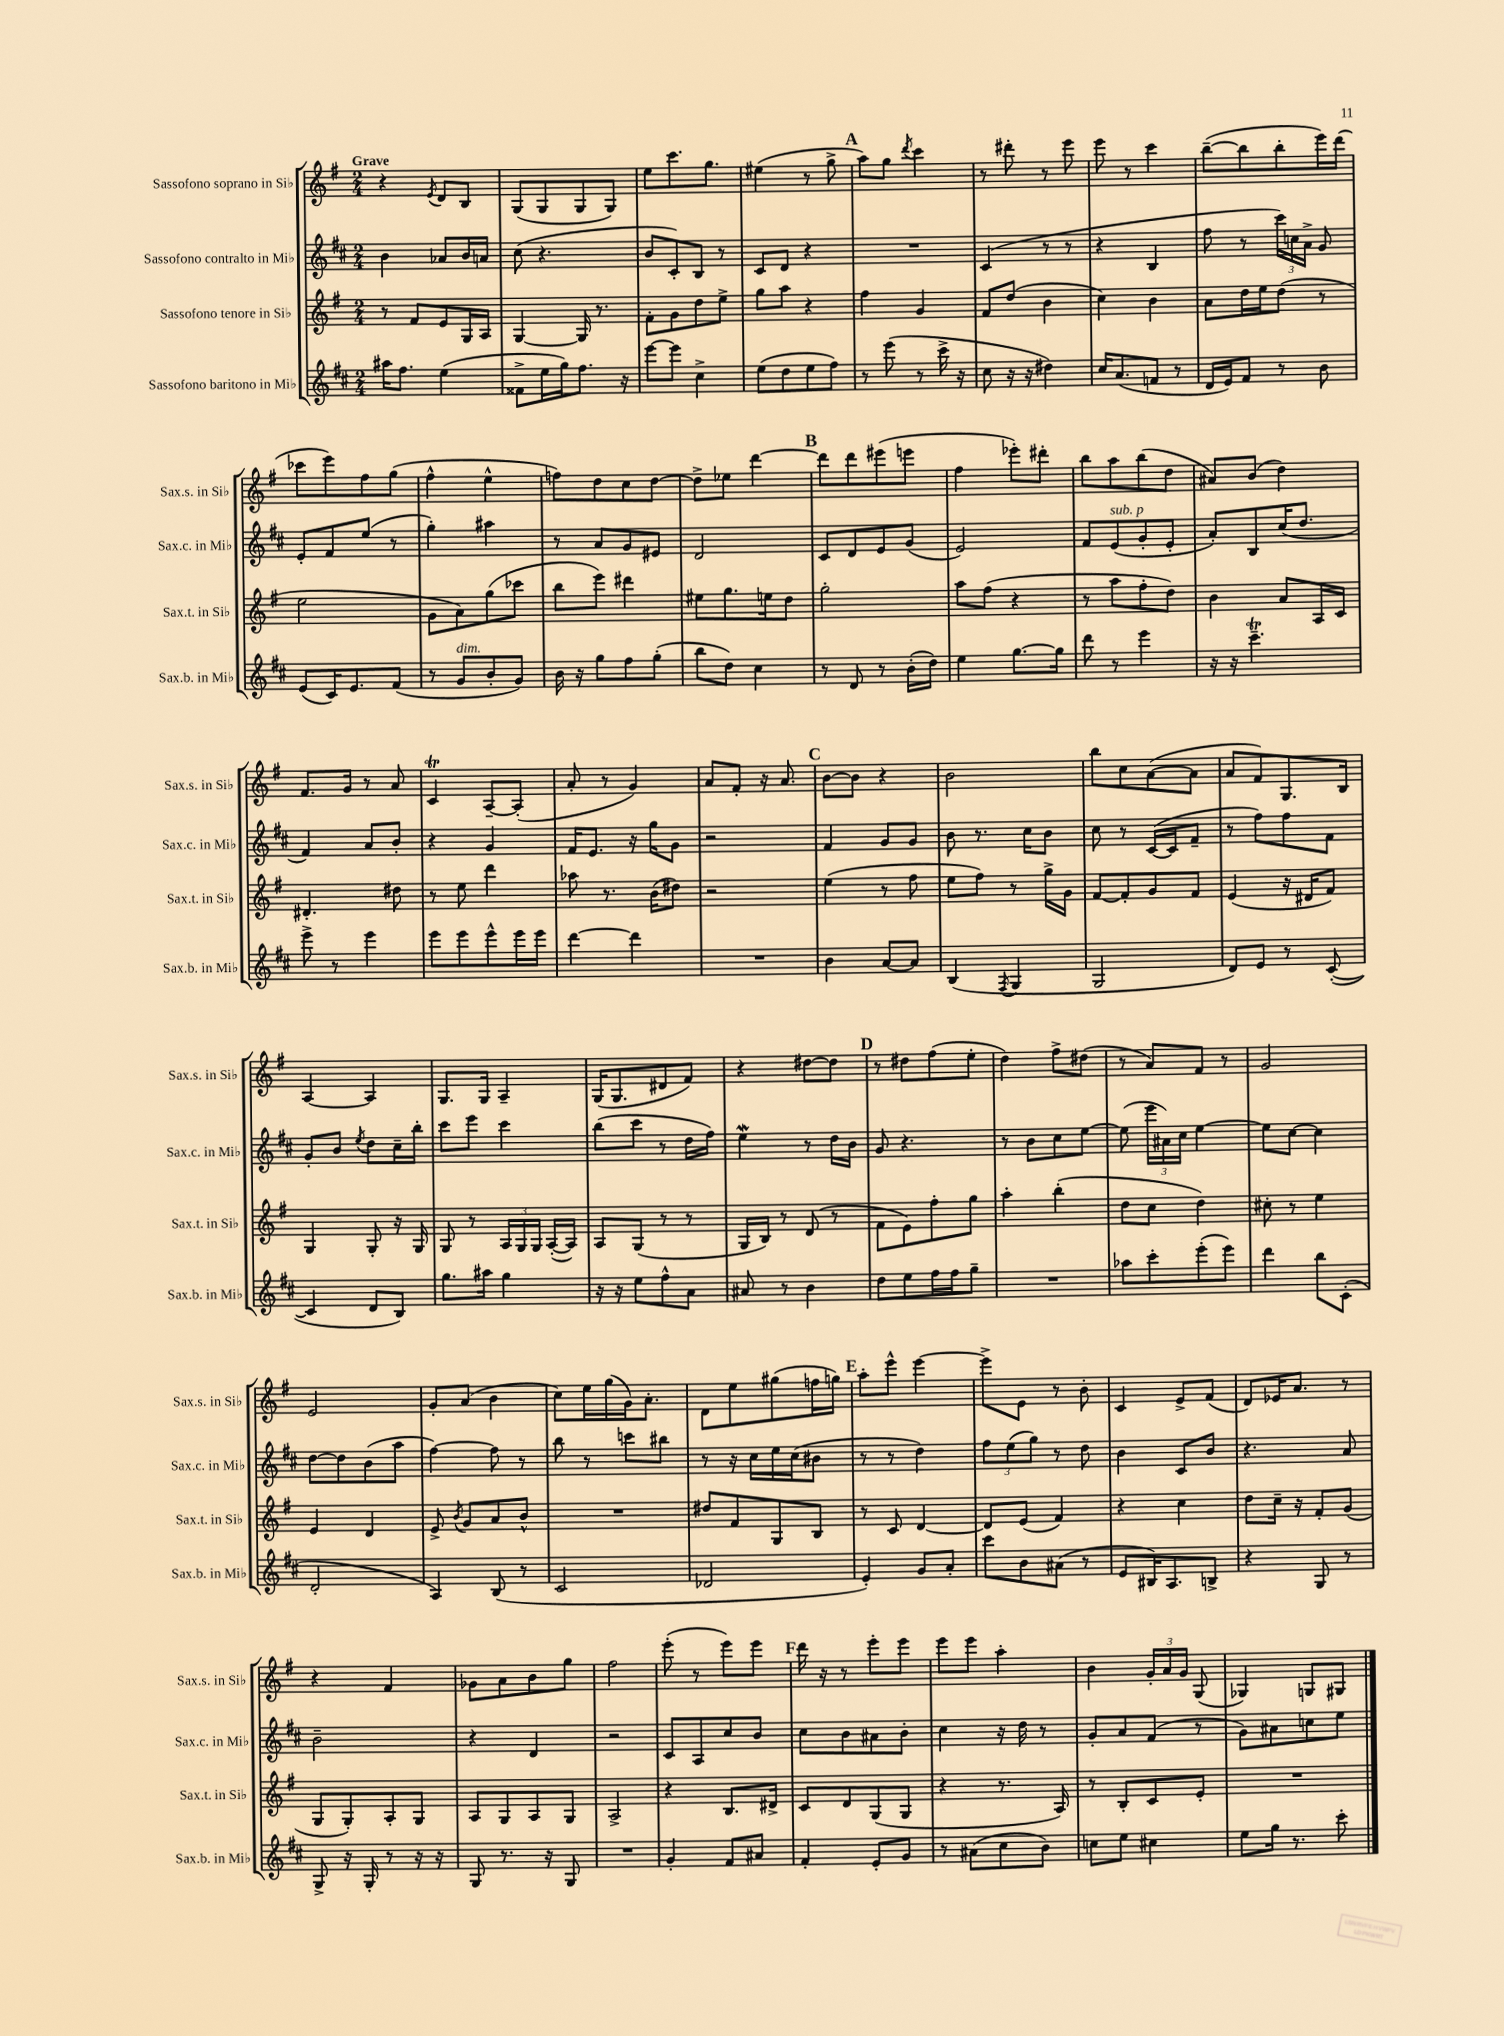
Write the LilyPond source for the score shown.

<<
\new StaffGroup <<
\new Staff = "s0" \with { instrumentName = "Sassofono soprano in Sib" shortInstrumentName = "Sax.s. in Sib" } {
    \clef treble \key g \major \numericTimeSignature \time 2/4 \tempo "Grave"
    \autoBeamOff r4 \acciaccatura { e'8 } d'8[ b8] |
    g8[( g8 g8 g8]) |
    e''8[ c'''8. g''8.] |
    eis''4( r8 g''8-> |
    \mark \markup { \bold "A" } a''8[) g''8] \acciaccatura { d'''8 } c'''4 |
    r8 dis'''8-. r8 e'''8 |
    e'''8 r8 c'''4 |
    b''8[~--( b''8 b''8-. e'''16) d'''16]( |
    ces'''8[ e'''8) fis''8 g''8]( |
    fis''4-^ e''4-^ |
    f''8[) d''8 c''8 d''8]~ |
    d''8[-> ees''8] d'''4~ |
    \mark \markup { \bold "B" } d'''8[ d'''8 eis'''8( e'''8] |
    fis''4 ees'''8[-.) dis'''8]-. |
    b''8[ a''8 b''8( d''8] |
    ais'8[) b'8]( d''4) |
    fis'8.[ g'16] r8 a'8 |
    c'4\trill a8[~-- a8]-.( |
    a'8-. r8 g'4) |
    a'8[ fis'8]-. r16 a'8. |
    \mark \markup { \bold "C" } b'8[~ b'8] r4 |
    b'2 |
    b''8[ c''8 a'8~( a'8] |
    a'8[ fis'8) g8. b16] |
    a4~ a4 |
    g8.[ g16] a4-- |
    g16[( g8. dis'8 fis'8]) |
    r4 dis''8[~ dis''8] |
    \mark \markup { \bold "D" } r8 dis''8[ fis''8( e''8]-. |
    d''4) fis''8[-> dis''8]( |
    r8 a'8[) fis'8] r8 |
    g'2 |
    e'2 |
    g'8[-. a'8]( b'4 |
    c''8[) e''16 g''16( g'16) a'8.]-. |
    d'8[ e''8 gis''8( f''16 g''16]) |
    \mark \markup { \bold "E" } a''8[-. e'''8]-^ e'''4~ |
    e'''8[-> e'8] r8 b'8-. |
    c'4 e'8[-> fis'8]( |
    d'8[) ees'16 a'8.] r8 |
    r4 fis'4 |
    ges'8[ a'8 b'8 g''8] |
    fis''2 |
    e'''8-.( r8 e'''8[) e'''8] |
    \mark \markup { \bold "F" } d'''16 r16 r8 e'''8[-. e'''8] |
    e'''8[ e'''8] a''4-. |
    b'4 \tuplet 3/2 { g'16[-. a'16 g'16] } g8( |
    ges4) g8[ gis8] \bar "|." |
}
\new Staff = "s1" \with { instrumentName = "Sassofono contralto in Mib" shortInstrumentName = "Sax.c. in Mib" } {
    \clef treble \key d \major \numericTimeSignature \time 2/4
    \autoBeamOff b'4 aes'8[ b'16 a'16] |
    cis''8( r4. |
    b'8[ cis'8-.) b8] r8 |
    cis'8[ d'8] r4 |
    \mark \markup { \bold "A" } R2 |
    cis'4( r8 r8 |
    r4 b4 |
    fis''8 r8 \tuplet 3/2 { cis'''16[) c''16 a'16]-> } g'8 |
    e'8[-. fis'8 e''8]( r8 |
    g''4-.) ais''4 |
    r8 a'8[ g'8 eis'8] |
    d'2 |
    \mark \markup { \bold "B" } cis'8[ d'8 e'8 g'8]( |
    e'2) |
    fis'8[ e'8^\markup { \italic "sub. p" }( g'8-. e'8]-. |
    a'8[-.) b8 cis''16( d''8.] |
    fis'4) a'8[ b'8]-. |
    r4 g'4 |
    fis'16[ e'8.] r16 g''16[ g'8] |
    r2 |
    \mark \markup { \bold "C" } fis'4 g'8[ g'8] |
    b'8 r8. cis''16[ b'8] |
    cis''8 r8 cis'16[~( cis'16 fis'8]-- |
    r8 fis''8[) fis''8 fis'8] |
    g'8[-. b'8] \acciaccatura { e''8 } d''8[ cis''16-- b''16]-. |
    cis'''8[ e'''8] cis'''4 |
    b''8[( cis'''8] r8 d''16[ fis''16]) |
    e''4\mordent r8 d''16[ b'16] |
    \mark \markup { \bold "D" } g'8 r4. |
    r8 b'8[ cis''8 e''8]~ |
    e''8( \tuplet 3/2 { e'''16[ ais'16) cis''16] } e''4~ |
    e''8[ cis''8]~ cis''4 |
    d''8[~ d''8 b'8( a''8] |
    fis''4~) fis''8 r8 |
    b''8 r8 c'''8[ bis''8] |
    r8 r16 cis''16[ e''16 cis''16( bis'8] |
    \mark \markup { \bold "E" } r8 r8 d''4) |
    \tuplet 3/2 { fis''8[ e''8( g''8]) } r8 d''8 |
    b'4 cis'8[ b'8] |
    r4. a'8 |
    b'2-- |
    r4 d'4 |
    r2 |
    cis'8[ a8 cis''8 b'8] |
    \mark \markup { \bold "F" } cis''8[ b'8 ais'8 b'8]-. |
    cis''4 r16 d''16 r8 |
    g'8[-. a'8 fis'8]( r8 |
    g'8[) ais'8 c''8 e''8] \bar "|." |
}
\new Staff = "s2" \with { instrumentName = "Sassofono tenore in Sib" shortInstrumentName = "Sax.t. in Sib" } {
    \clef treble \key g \major \numericTimeSignature \time 2/4
    \autoBeamOff r8 fis'8[ e'8 g16 a16] |
    g4~ g16 r8. |
    fis'8[-. g'8 d''8 e''8]-> |
    g''8[ a''8] r4 |
    \mark \markup { \bold "A" } fis''4 g'4 |
    fis'8[ d''8]( b'4 |
    c''4) b'4 |
    a'8[ d''16 e''16 d''8]( r8 |
    e''2 |
    g'8[ a'8) g''8( ces'''8] |
    b''8[ e'''8]) dis'''4 |
    eis''8[ g''8. e''16 d''8] |
    \mark \markup { \bold "B" } g''2-. |
    a''8[ fis''8]( r4 |
    r8 a''8[ fis''8-. d''8]) |
    b'4 a'8[ a16 c'16] |
    dis'4.-. dis''8 |
    r8 e''8 d'''4 |
    aes''8 r8. b'16[( dis''8]) |
    r2 |
    \mark \markup { \bold "C" } e''4( r8 fis''8 |
    e''8[ fis''8]) r8 g''16[-> g'16] |
    fis'8[~ fis'8-. g'8 fis'8] |
    e'4( r16 dis'16[ fis'8]) |
    g4 g8-. r16 g16 |
    g8 r8 \tuplet 3/2 { a16[ g16 g16] } a16[~-.( a16]) |
    a8[ g8]( r8 r8 |
    g16[ b16]) r8 d'8( r8 |
    \mark \markup { \bold "D" } fis'8[ e'8) fis''8-. g''8] |
    a''4-. b''4-.( |
    d''8[ c''8] d''4) |
    cis''8-. r8 e''4 |
    e'4 d'4 |
    e'8-> \acciaccatura { b'8 } g'8[ a'8 b'8]-^ |
    R2 |
    dis''8[ fis'8 g8 b8] |
    \mark \markup { \bold "E" } r8 c'8 d'4~ |
    d'8[ e'8]( fis'4) |
    r4 c''4 |
    d''8[ c''16]-- r16 fis'8[-. g'8]( |
    g8[ g8-.) a8-. g8] |
    a8[ g8 a8 g8] |
    a2-> |
    r4 b8.[ dis'16]-> |
    \mark \markup { \bold "F" } c'8[ d'8 g8( g8] |
    r4 r8. a16) |
    r8 b8[-. c'8 e'8]-. |
    R2 \bar "|." |
}
\new Staff = "s3" \with { instrumentName = "Sassofono baritono in Mib" shortInstrumentName = "Sax.b. in Mib" } {
    \clef treble \key d \major \numericTimeSignature \time 2/4
    \autoBeamOff ais''16[ fis''8.] e''4( |
    fisis'8[-> e''16 g''16) fis''8.] r16 |
    e'''8[~ e'''8] cis''4-> |
    e''8[( d''8 e''8 fis''8]) |
    \mark \markup { \bold "A" } r8 e'''8( r8 cis'''16-> r16 |
    cis''8 r16 r16 dis''4) |
    cis''16[ a'8.( f'8] r8 |
    d'16[ e'16) fis'8] r8 b'8 |
    e'8[( cis'16) e'8. fis'8]( |
    r8 g'8[^\markup { \italic "dim." } b'8-. g'8]) |
    b'16 r16 g''8[ fis''8 g''8]-.( |
    b''8[ d''8]) cis''4 |
    \mark \markup { \bold "B" } r8 d'8 r8 b'16[-.( d''16]) |
    e''4 g''8.[~ g''16] |
    d'''8 r8 e'''4 |
    r16 r16 cis'''4.--\trill |
    e'''8-> r8 e'''4 |
    e'''8[ e'''8 e'''8-^ e'''16 e'''16] |
    d'''4~ d'''4 |
    R2 |
    \mark \markup { \bold "C" } b'4 a'8[~ a'8] |
    b4( \acciaccatura { fis8 } g4 |
    g2 |
    d'8[) e'8] r8 cis'8~-.( |
    cis'4 d'8[ b8]) |
    g''8.[ ais''16] g''4 |
    r16 r16 e''8[ fis''8-^ a'8] |
    ais'8 r8 b'4 |
    \mark \markup { \bold "D" } d''8[ e''8 fis''16 fis''16 g''8]-- |
    R2 |
    aes''8[ cis'''8-. e'''8-.( e'''8]) |
    d'''4 b''8[ cis'8]-.( |
    d'2-. |
    a4) b8( r8 |
    cis'2 |
    des'2 |
    \mark \markup { \bold "E" } e'4-.) g'8[ a'8]-. |
    cis'''8[ b'8 ais'8]( r8 |
    e'8[ bis16) a8. b8]-> |
    r4 g8 r8 |
    g8-> r16 g16-. r8 r16 r16 |
    g8 r8. r16 g8 |
    R2 |
    g'4-. fis'8[ ais'8] |
    \mark \markup { \bold "F" } fis'4-. e'8[-. g'8] |
    r8 ais'8[( cis''8 b'8]) |
    c''8[ e''8] cis''4 |
    e''8[ g''16] r8. cis'''8-. \bar "|." |
}
>>
>>
\layout { \context { \Score \remove "Bar_number_engraver" } }
